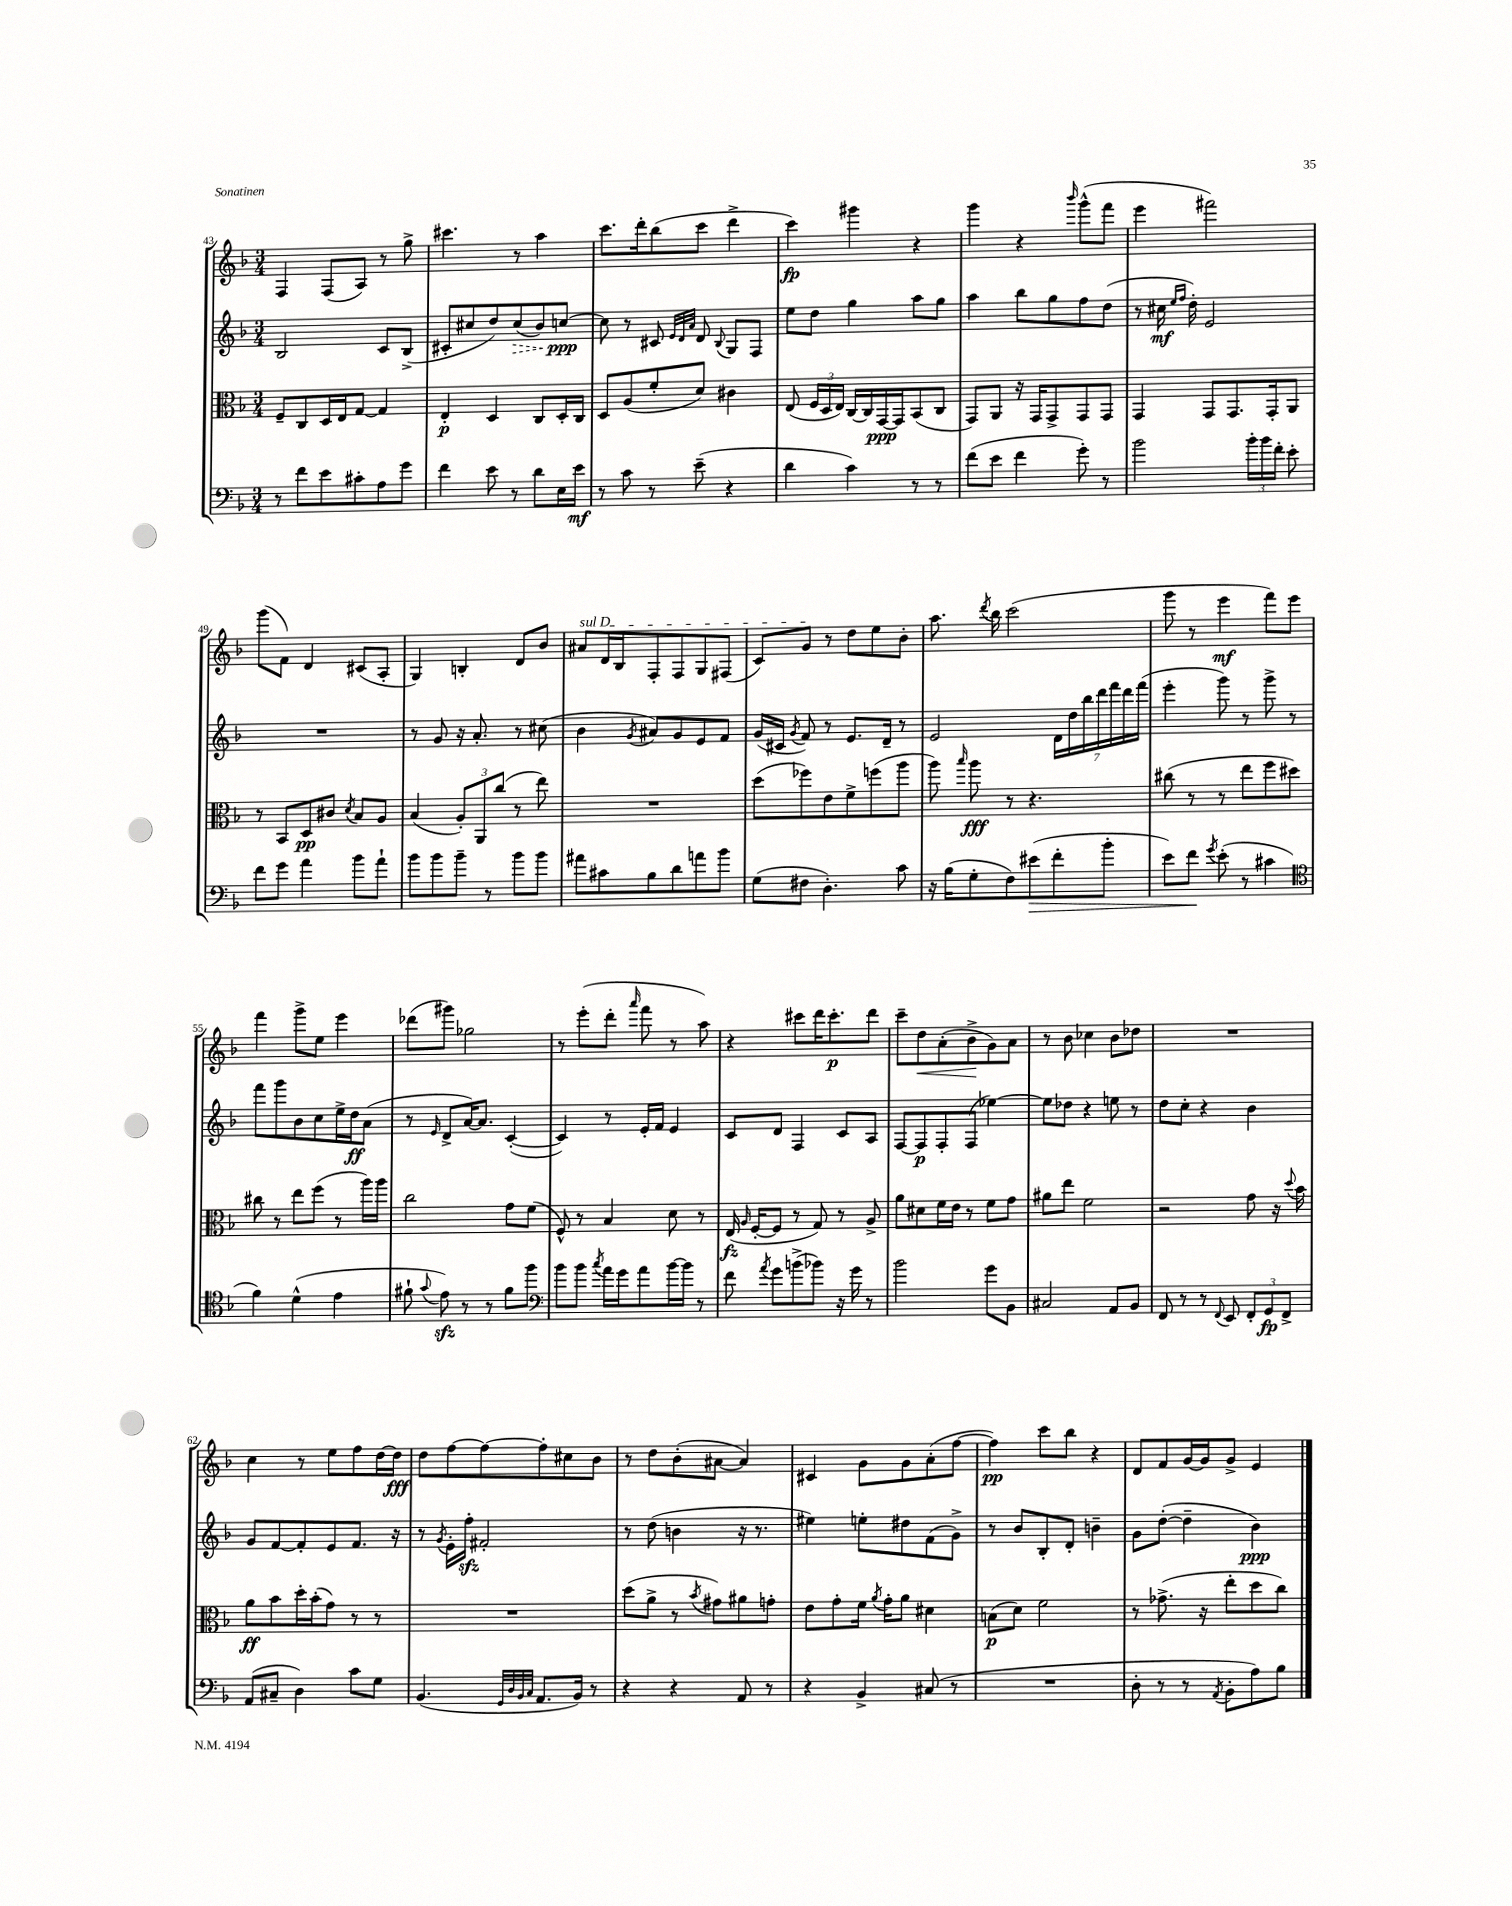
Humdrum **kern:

**kern	**kern	**kern	**kern
*staff4	*staff3	*staff2	*staff1
*clefF4	*clefC3	*clefG2	*clefG2
*k[b-]	*k[b-]	*k[b-]	*k[b-]
*M3/4	*M3/4	*M3/4	*M3/4
8r	8F~	2B-	4F
8f	8C	.	.
8e	16D	.	(8F
.	16E	.	.
8c#'	[8G	.	8A)
8A	4G]	8c	8r
8g	.	(8B-^	8gg^
=	=	=	=
4f	4E'	8c#'	4.ccc#
.	.	8cc#	.
8e	4D	8dd)	.
8r	.	(8cc#	8r
8d	8C	8b-)	4aa
16E	16D'	[8cc	.
16e	16C	.	.
=	=	=	=
8r	8D	8cc]	8.ccc
8c	(8A	8r	.
.	.	.	16ddd'
8r	8f'	8c#	(8bb-
.	.	32qqe	.
.	.	32qqd	.
.	.	32qqa	.
(8e~	8d)	8d	8ccc
.	.	8qqB-	.
4r	4c#	8G	4ddd^
.	.	8F	.
=	=	=	=
4d	(8E	8ee	4ccc)
.	24F	8dd	.
.	24D	.	.
.	24E)	.	.
4c)	[16C	4gg	4ggg#
.	16C]	.	.
.	[16GG	.	.
.	16GG]	.	.
8r	(8BB-	8aa	4r
8r	8C	8gg	.
=	=	=	=
(8f	8GG)	4aa	4ggg
8e	8AA	.	.
4f	16r	8bb-	4r
.	16GG	.	.
.	8GG^	8gg	.
.	.	.	16qqbbb-
8g')	8GG	8ff	(8ggg^^
8r	8GG	(8dd	8fff
=	=	=	=
2b-	4GG	8r	4eee
.	.	16cc#	.
.	.	16qqee	.
.	.	16qqff	.
.	.	16dd')	.
.	8GG	2e	2fff#)
.	8.GG	.	.
24b-'	.	.	.
24b-	.	.	.
.	16GG'	.	.
24f'	.	.	.
8e'	8AA	.	.
=	=	=	=
8f	8r	2.r	(8ggg
8g	8BB-	.	8f)
4a	8D	.	4d
.	8c#	.	.
.	8qd	.	.
8b-	8B-	.	(8c#
8a`	8A	.	8A'
=	=	=	=
8b-	(4B-	8r	4G)
8b-	.	8g	.
8b-~	12A')	16r	4B'
.	.	8.a'	.
.	12AA	.	.
8r	.	.	.
.	(12cc	.	.
8b-	8r	8r	8d
8b-	8ee)	(8cc#	8b-
=	=	=	=
8a#	2.r	4b-	8a#
8c#	.	.	16d
.	.	.	16B-
.	.	8qg	.
8B-	.	8a#)	8F'
8d	.	8g	8F
8a	.	8e	8G
8b-	.	8f	(8F#
=	=	=	=
(8G	(8dd	(16g	8c)
.	.	16c#	.
.	.	8qg	.
8F#	8ff-)	8f)	8g
4.D')	8e	8r	8r
.	8f^	8.e	8dd
.	(8ff	.	8ee
.	.	16d~	.
8c	8aa	8r	8b-'
=	=	=	=
16r	8aa)	2e	8.aa
(16B-	.	.	.
.	16qqbb-	.	.
8G'	8aa	.	.
.	.	.	8qddd
.	.	.	16bb-
8F)	8r	.	(2ccc
(8e#	4.r	.	.
8f'	.	28d	.
.	.	28dd	.
.	.	28bb-	.
.	.	28ddd	.
8b-'	.	.	.
.	.	28fff	.
.	.	28ddd	.
.	.	(28fff	.
=	=	=	=
8e)	(8cc#	4eee'	8ggg
8f	8r	.	8r
8qg	.	.	.
(8e'	8r	8ggg)	4eee
8r	8ee	8r	.
4c#	8ff	8ggg^	8fff)
.	8dd#)	8r	8eee
=	=	=	=
*clefC4	*	*	*
4f)	8cc#	8fff	4fff
.	8r	8ggg	.
(4d^^	8ee	8b-	8ggg^
.	(8ff	8cc	8ee
4e	8r	16ee^	4eee
.	.	16dd	.
.	16aa)	(8a	.
.	16aa	.	.
=	=	=	=
8f#`	2cc	8r	(8ddd-
8qqg	.	16qqe	.
8e)	.	8d^	8ggg#)
8r	.	[16a)	2gg-
.	.	8.a]	.
8r	.	.	.
8f#	8g	([4c'	.
8ff	(8f	.	.
=	=	=	=
*clefF4	*	*	*
8b-	8F^^)	4c])	8r
8b-	8r	.	(8eee'
8qcc	.	.	.
16a	4B-	8r	8ddd'
16g	.	.	.
.	.	.	16qqaaa
8a	.	16e'	8fff
.	.	16f	.
[16b-	8d	4e	8r
16b-]	.	.	.
8r	8r	.	8aa)
=	=	=	=
8f	(16E	8c	4r
.	16qqA	.	.
.	[16F'	.	.
8qa	.	.	.
8g	8F]	8d	.
(8b^	8r	4F	8ccc#
8b-)	8G)	.	16ddd
.	.	.	8.ccc#'
16r	8r	8c	.
16g	.	.	.
8r	8A^	8A	8ddd
=	=	=	=
2b-	8a	[8F	8ccc~
.	8d#	8F]	8dd
.	16f	8F'	(8a'
.	16e	.	.
.	8r	(8F	8b-^
8g	8f	[4ee-)	8g)
8BB-	8g	.	8a
=	=	=	=
2C#	8a#	8ee-]	8r
.	8ee	8dd-	8b-
.	2f	4r	4cc-
8AA	.	8ee	8b-
8BB-	.	8r	8dd-
=	=	=	=
8FF	2r	8dd	2.r
8r	.	8cc'	.
8r	.	4r	.
8qqFF	.	.	.
8EE	.	.	.
12FF'	8g	4b-	.
12GG	.	.	.
.	16r	.	.
12FF^	.	.	.
.	8qqdd	.	.
.	16b-	.	.
=	=	=	=
(8AA	8a	8g	4cc
8C#~	8b-	[8f	.
4D)	16dd'	8f']	8r
.	(16b-'	.	.
.	8g)	8e	8ee
8c	8r	8.f	8ff
8G	8r	.	[16dd
.	.	16r	16dd]
=	=	=	=
(4.BB-	2.r	8r	8dd
.	.	8qg	.
.	.	16e'	[8ff
.	.	16ff'	.
.	.	2f#'	8ff_
32qqGG	.	.	.
32qqD	.	.	.
32qqBB-	.	.	.
32qqC	.	.	.
8.AA	.	.	8ff']
.	.	.	8cc#
16BB-)	.	.	.
8r	.	.	8b-
=	=	=	=
4r	(8dd	8r	8r
.	8a^	(8dd	8dd
4r	8r	4b	(8b-'
.	8qb-	.	.
.	8g#)	.	[8a#
8AA	8a#	16r	4a#])
.	.	8.r	.
8r	8g'	.	.
=	=	=	=
4r	8e	4ee#)	4c#
.	8g'	.	.
4BB-^	16f	8ee'	8g
.	8qa	.	.
.	16g'	.	.
.	8a	8dd#	8g
(8C#	4d#	(8f	(8a'
8r	.	8g^)	[8ff
=	=	=	=
2.r	(8B	8r	4ff])
.	8d)	8b-	.
.	2f	8B-'	8ccc
.	.	8d'	8bb-
.	.	4b~	4r
=	=	=	=
8D'	8r	8g	8d
8r	(8.g-^	([8dd'	8f
8r	.	4dd~]	[16g
.	16r	.	16g]
8qAA	.	.	.
8BB-'	8ee'	.	8g^
8A)	8dd	4b-)	4e
8B-	8cc)	.	.
==	==	==	==
*-	*-	*-	*-
